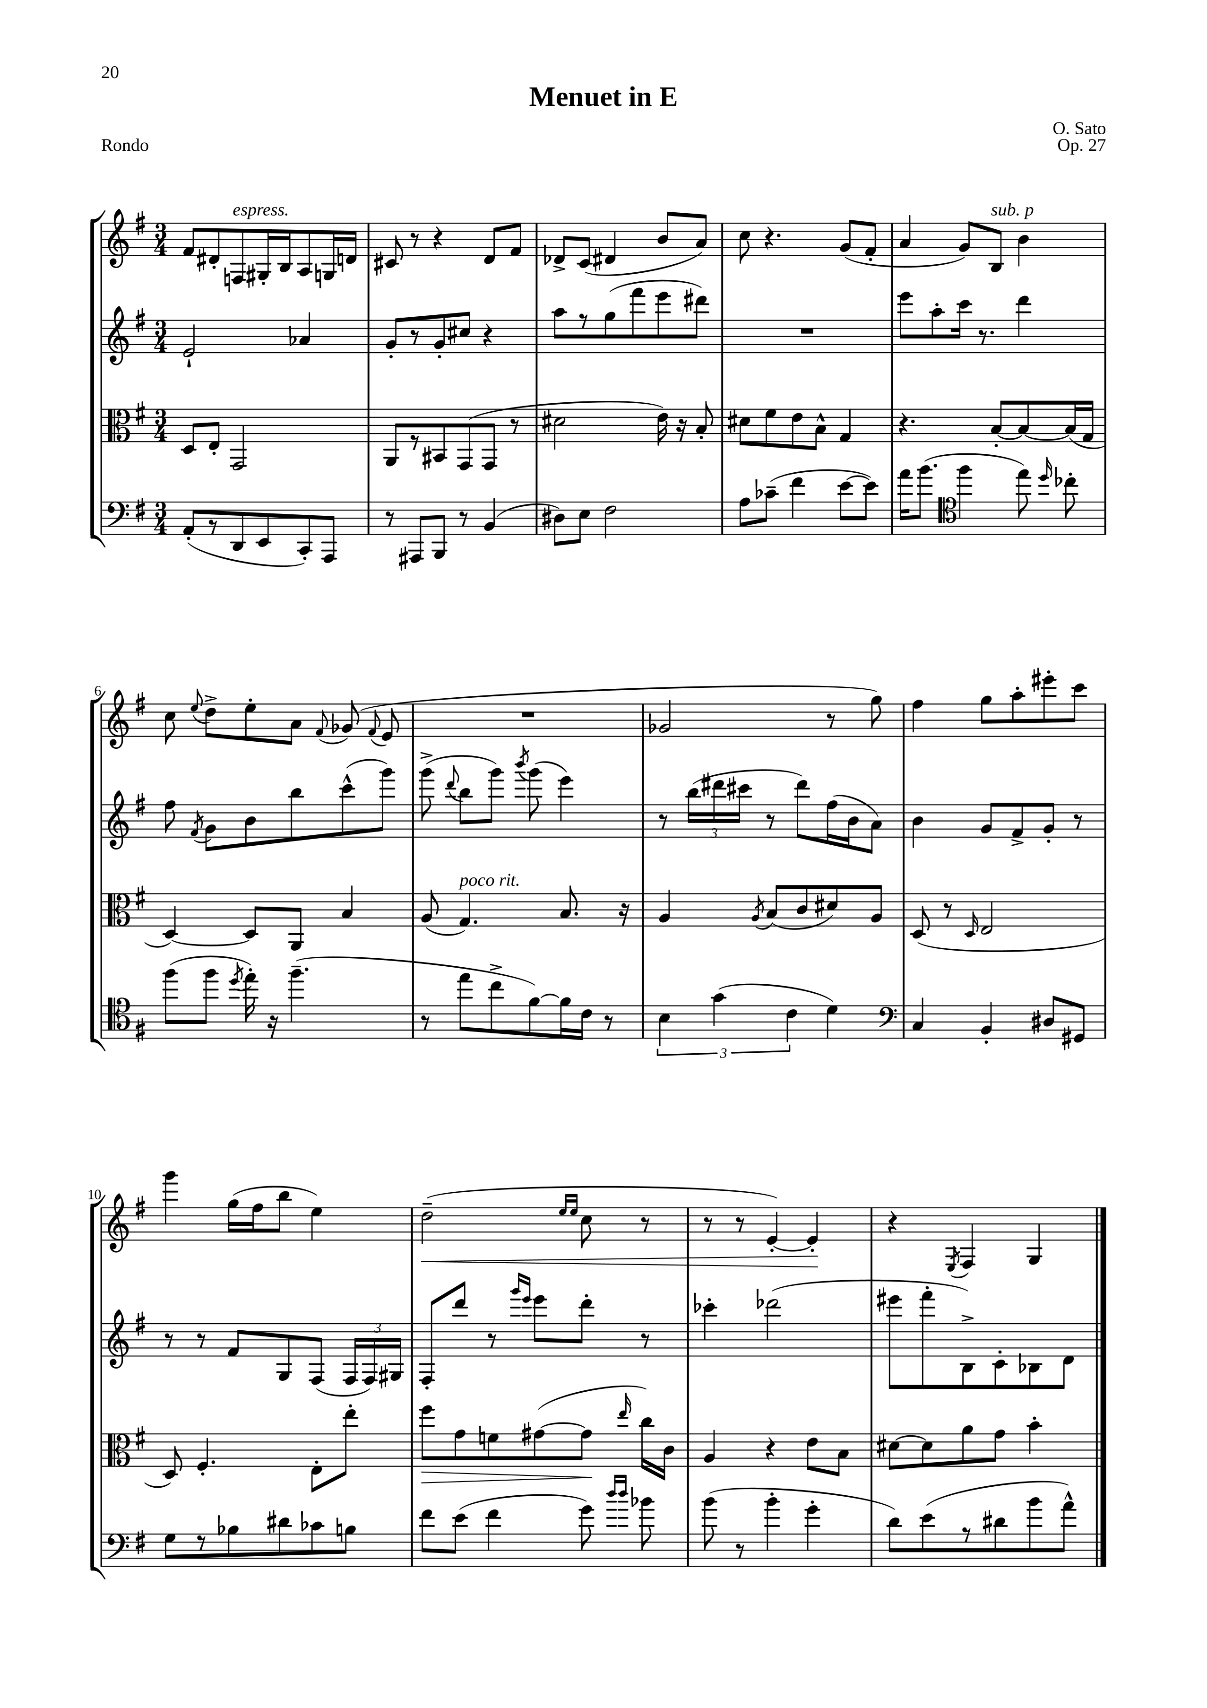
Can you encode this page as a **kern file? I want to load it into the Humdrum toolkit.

**kern	**kern	**kern	**kern
*staff4	*staff3	*staff2	*staff1
*clefF4	*clefC3	*clefG2	*clefG2
*k[f#]	*k[f#]	*k[f#]	*k[f#]
*M3/4	*M3/4	*M3/4	*M3/4
(8AA'/L	8D/L	2e`/	8f#/L
8r	8E'/J	.	8d#'/
8DD/	2GG/	.	8F/
8EE/	.	.	16G#'/L
.	.	.	16B/J
8CC'/)	.	4a-/	8A/
8AAA/J	.	.	16G/L
.	.	.	16d/JJ
=	=	=	=
8r	8AA/L	8g'/L	8c#/
8AAA#/L	8r	8r	8r
8BBB/J	8BB#/	8g'/	4r
8r	(8GG/	8cc#/J	.
(4BB/	8GG/J	4r	8d/L
.	8r	.	8f#/J
=	=	=	=
8D#\L)	2d#\	8aa\L	8d-^/L
8E\J	.	8r	(8c/J
2F#\	.	(8gg\	4d#/
.	.	8fff#\	.
.	16e\)	8eee\	8b/L
.	16r	.	.
.	8B'/	8ddd#\J)	8a/J)
=	=	=	=
8A\L	8d#\L	2.r	8cc\
(8c-~\J	8f#\	.	4.r
4f#\	8e\	.	.
.	8B^^\J	.	.
[8e\L	4G/	.	(8g/L
8e\]J)	.	.	8f#'/J
=	=	=	=
16a\LK	4.r	8eee\L	4a/
(8.b\J	.	.	.
.	.	8aa'\	.
*clefC4	*	*	*
4ff#\	.	16ccc\Jk	8g/L)
.	.	8.r	.
.	[8B'/L	.	8B/J
8ee\)	8B/_	4ddd\	4b\
16qqdd/	.	.	.
8cc-'\	(16B/]L	.	.
.	16G/JJ	.	.
=	=	=	=
(8ff#\L	[4D/)	8ff#\	8cc\
.	.	8qf#/	8qqee/
8ff#\J	.	8g\L	8dd^\L
8qdd/	.	.	.
16ee'\)	8D/]L	8b\	8ee'\
16r	.	.	.
(4.ff#~\	8AA/J	8bb\	8a\J
.	.	.	8qqf#/
.	4B/	(8ccc^^\	(8g-/
.	.	.	8qqf#/
.	.	8ggg\J)	8e/
=	=	=	=
8r	(8A/	(8ggg^\	2.r
.	.	8qqddd/	.
8ee\L	4.G/)	8bb\L	.
8cc^\	.	8ggg\J)	.
.	.	8qbbb/	.
[8f#\)	.	(8ggg\	.
16f#\]L	8.B/	4eee\)	.
16c\JJ	.	.	.
8r	.	.	.
.	16r	.	.
=	=	=	=
6B\	4A/	8r	2g-/
.	.	(24bb\LL	.
(6g\	.	24ddd#\	.
.	.	24ccc#\JJ	.
.	8qA/	.	.
.	(8B/L	8r	.
6c\	.	.	.
.	8c/	8ddd#\L)	.
4d\)	8d#/)	(16ff#\L	8r
.	.	16b\J	.
.	8A/J	8a\J)	8gg\)
=	=	=	=
*clefF4	*	*	*
4C/	(8D/	4b\	4ff#\
.	8r	.	.
.	16qqD/	.	.
4BB'/	2E/	8g/L	8gg\L
.	.	8f#^/	8aa'\
8D#/L	.	8g'/J	8eee#'\
8GG#/J	.	8r	8ccc\J
=	=	=	=
8G\L	8D/)	8r	4ggg\
8r	4.F#'/	8r	.
8B-\	.	8f#/L	(16gg\LL
.	.	.	16ff#\J
8d#\	.	8G/	8bb\J
8c-\	8E'\L	(8F#/J	4ee\)
8B\J	8ee'\J	24F#/LL	.
.	.	24F#/)	.
.	.	24G#/JJ	.
=	=	=	=
8f#\L	8ff#\L	8F#'/L	(2dd~\
(8e\J	8g\	8ddd/J	.
4f#\	8f\	8r	.
.	.	16qqggg/LL	.
.	.	16qqeee/JJ	.
.	([8g#\	8eee\L	.
.	.	.	16qqee/LL
.	.	.	16qqee/JJ
8g\)	8g#\]J	8ddd'\J	8cc\
16qqdd/LL	.	.	.
16qqdd/JJ	16qqee/	.	.
8b-\	16cc\LL)	8r	8r
.	16c\JJ	.	.
=	=	=	=
(8b\	4A/	4ccc-'\	8r
8r	.	.	8r
4b'\	4r	(2ddd-\	[4e'/)
4g'\	8e\L	.	4e'/]
.	8B\J	.	.
=	=	=	=
8d\L)	[8d#\L	8eee#\L	4r
(8e\	8d#\]	8fff#'\	.
.	.	.	8qE/
8r	8a\	8B^\)	4F#/
8d#\	8g\J	8c'\	.
8b\	4b'\	8B-\	4G/
8a^^\J)	.	8d\J	.
==	==	==	==
*-	*-	*-	*-
